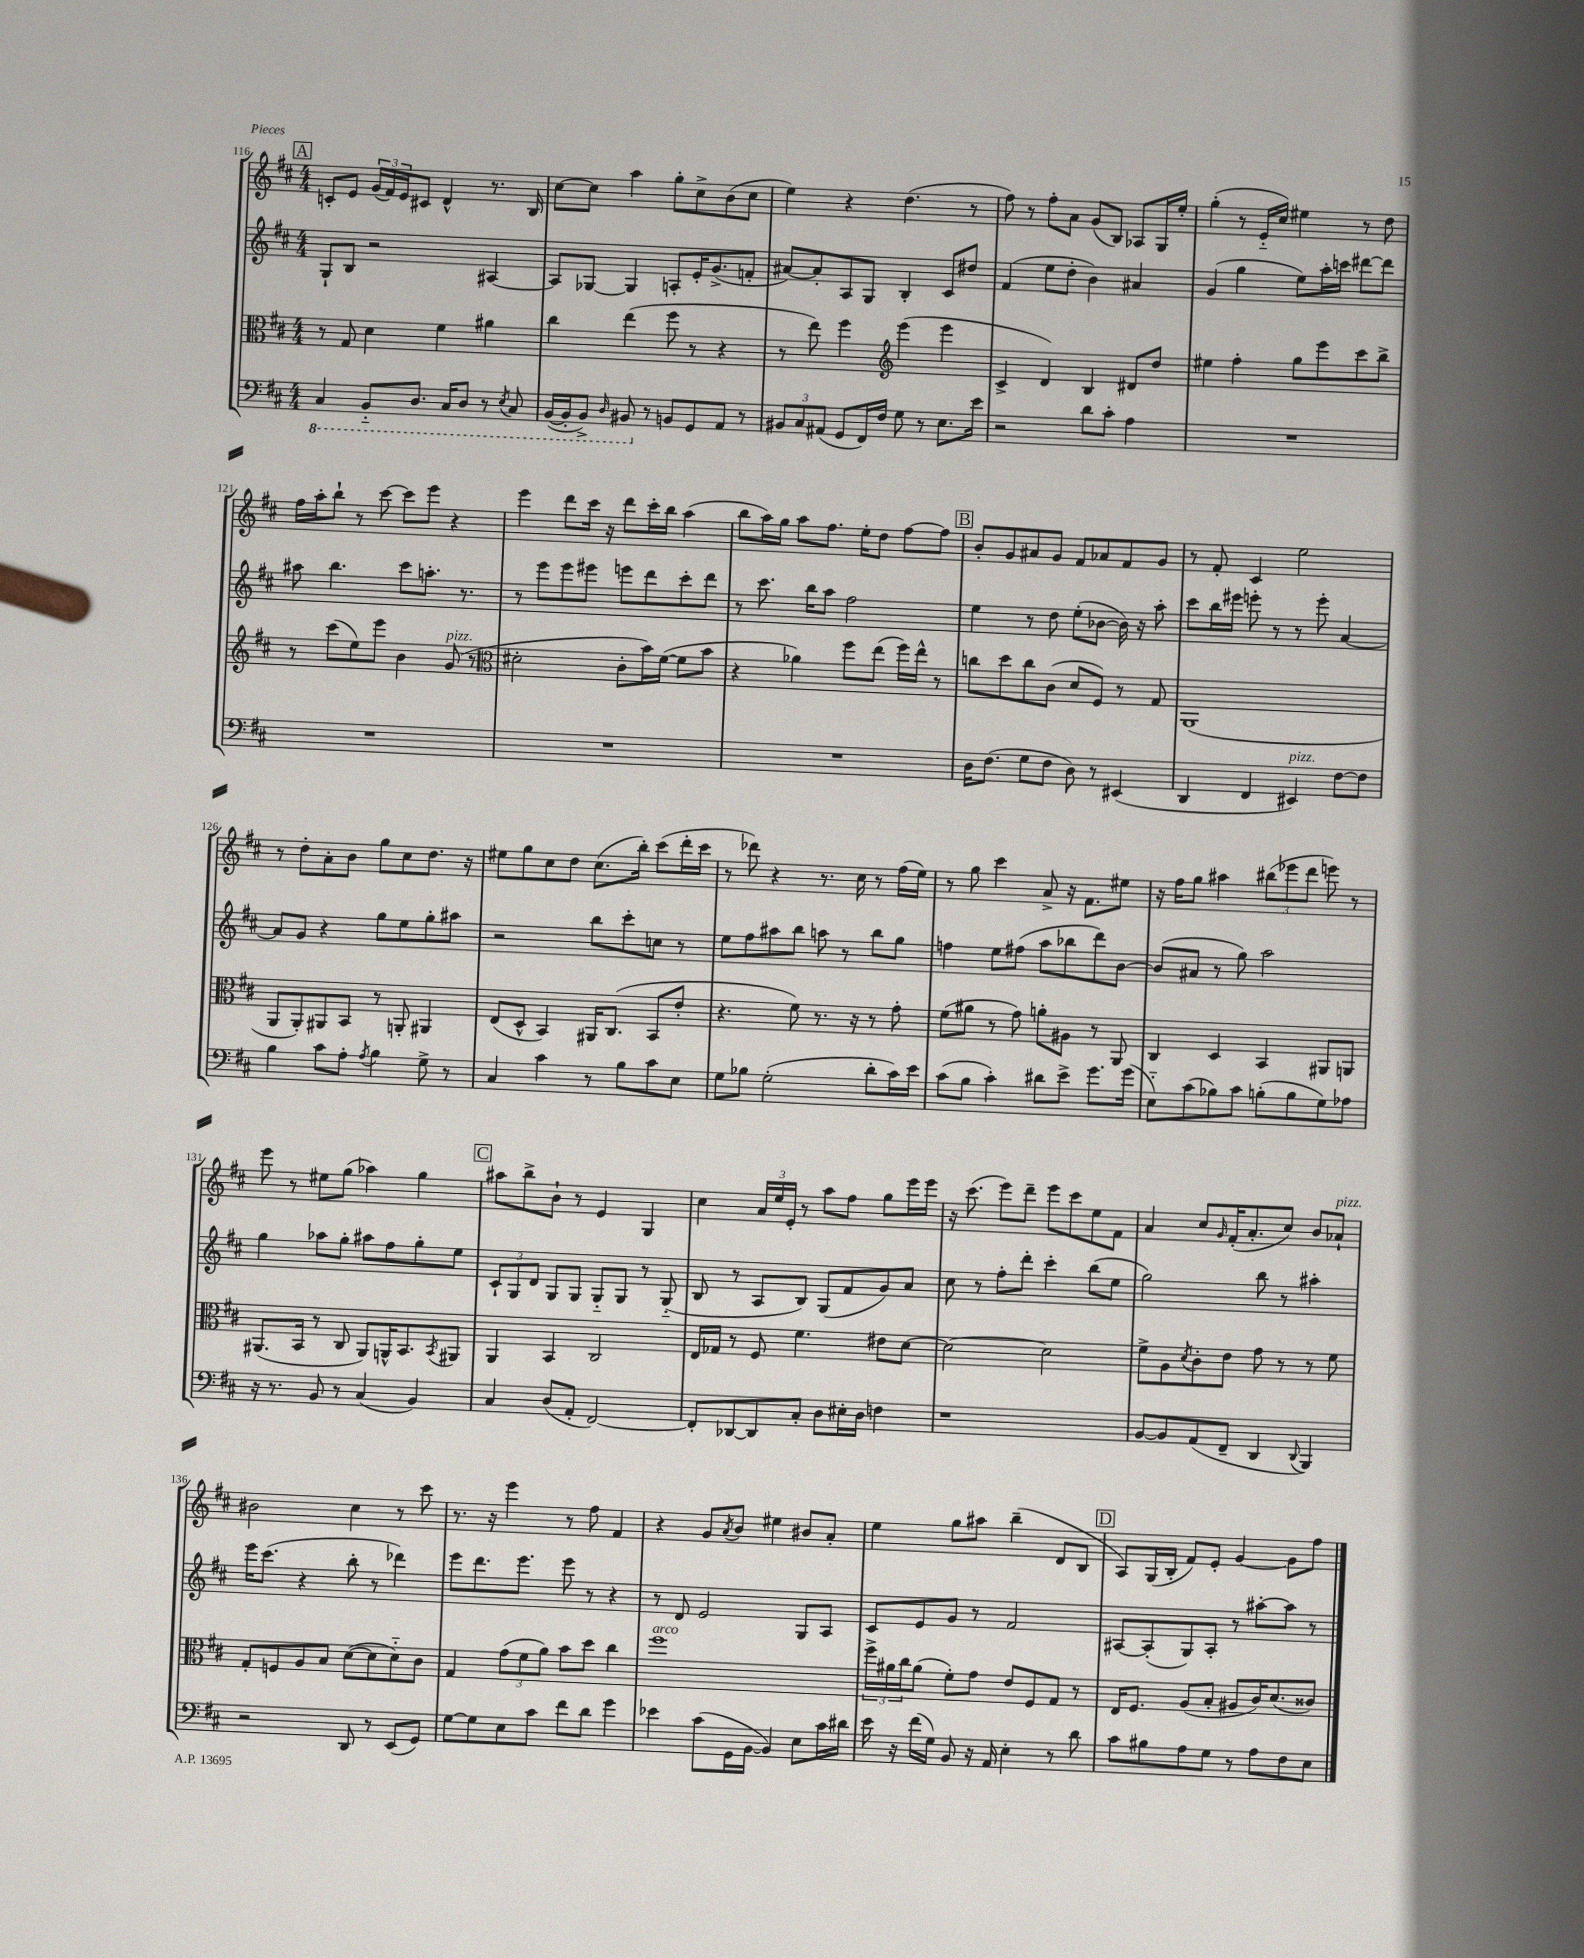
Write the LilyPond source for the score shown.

<<
\new StaffGroup <<
\new Staff = "s0" {
    \clef treble \key d \major \numericTimeSignature \time 4/4
    \mark \markup { \box "A" } c'8-. e'8 \tuplet 3/2 { g'16( fis'16) e'16 } cis'8 d'4-^ r8. b16 |
    cis''8~ cis''8 a''4 g''8-. cis''8-> b'8( cis''8 |
    e''4) r4 d''4.( r8 |
    fis''8) r8 fis''8-. a'8 g'8( b8) aes8 g16 e''16-. |
    g''4-.( r8 e'16-_ cis''16) eis''4 r8 d''8 |
    fis''16 a''16-. b''8-! r8 cis'''8~ cis'''8 e'''8 r4 |
    e'''4 d'''8 cis'''16 r16 d'''8 cis'''16-. b''16 a''4( |
    b''8 a''16) g''16 a''8 fis''8. e''16-. d''8 fis''8~ fis''8 |
    \mark \markup { \box "B" } b'8-. g'8 ais'8 g'8 fis'8 aes'8 fis'8 g'8 |
    r8 fis'8-. cis'4 e''2 |
    r8 d''8-. a'8-. b'8 g''8 cis''8 d''8. r16 |
    eis''8 g''8 cis''8 d''8 cis''8.( b''16-.) cis'''8( d'''16-. cis'''16 |
    r8 des'''8) r4 r8. cis''16 r8 fis''16( e''16) |
    r8 g''8 cis'''4 a'8-> r16 fis'8. eis''8 |
    r16 fis''16 g''8 ais''4 \tuplet 3/2 { bis''8( ees'''8 d'''8 } e'''8) r8 |
    e'''8 r8 eis''8 g''8( aes''4) g''4 |
    \mark \markup { \box "C" } ais''8 b''8-> b'8-! r8 e'4 g4 |
    cis''4 \tuplet 3/2 { a'16 e''16 e'16-. } r8 a''8 fis''8 g''8 e'''16 e'''16 |
    r16 cis'''8.( e'''8) d'''8-- e'''8 cis'''8 e''8 fis'8 |
    a'4 cis''8 \grace { g'16 } fis'16-.( a'8.-. cis''8) b'8 aes'8-!^\markup { \italic "pizz." } |
    bis'2 cis''4 r8 cis'''8 |
    r8. r16 e'''4 r8 fis''8 fis'4 |
    r4 g'8 \acciaccatura { a'8 } b'8 eis''4 bis'8 a'8-. |
    e''4 g''8 ais''8 b''4--( d'8 b8 |
    \mark \markup { \box "D" } a8) g16( b16-. fis'8) e'8-. g'4~ g'8 fis''8 \bar "|." |
}
\new Staff = "s1" {
    \clef treble \key d \major \numericTimeSignature \time 4/4
    \mark \markup { \box "A" } g8-! b8 r2 ais4~ |
    ais8 ges8~ ges4 a8-. e'16-. g'8.->( f'8-. |
    ais'8~) ais'8-. a8 g8 b4-. cis'8 dis''8 |
    fis'4( e''8 d''8-. b'4) ais'4 |
    g'4( g''4 e''8) a''16-. c'''16 dis'''8~ dis'''8 |
    ais''8 b''4. cis'''8 a''8.-. r8. |
    r8 e'''8 e'''8 eis'''8 e'''8 d'''8 cis'''8-. d'''8 |
    r8 cis'''8. b''16 a''8 fis''2 |
    \mark \markup { \box "B" } e''4 r8 d''8 e''8-.( bes'8~ bes'16) r16 a''8-. |
    cis'''8 b''16 eis'''16 e'''8-. r8 r8 e'''8-. a'4~ |
    a'8 g'8 r4 g''8 e''8 g''8-. ais''8 |
    r2 b''8 cis'''8-. c''8 r8 |
    e''8 fis''8 ais''8 b''8 a''8 r8 b''8 g''8 |
    f''4 e''8 fis''8( a''8 bes''8 d'''8) b'8~ |
    b'8( ais'8 r8 g''8) a''2 |
    g''4 aes''8 g''8-. ais''8 fis''8 g''8-. e''8 |
    \mark \markup { \box "C" } \tuplet 3/2 { cis'8-! g8 d'8 } g8 g8 g8-_ g8 r8 g8-_( |
    b8 r8 a8 b8) g8( fis'8 g'8) a'8 |
    cis''8 r8 fis''8-. d'''8-. cis'''4-. b''8( e''8 |
    g''2) b''8 r8 ais''4-. |
    e'''16 cis'''8.( r4 b''8-. r8 des'''4) |
    e'''8 d'''8. e'''8. e'''8 r8 r4 |
    r8 d'8 e'2 g8 a8 |
    cis'8 e'8 g'8 r8 fis'2 |
    \mark \markup { \box "D" } ais8~ ais8-.( g8) ais8-. r8 ais''8~-. ais''8 r8 \bar "|." |
}
\new Staff = "s2" {
    \clef alto \key d \major \numericTimeSignature \time 4/4
    \mark \markup { \box "A" } r8 g8 d'4 fis'4 ais'4 |
    cis''4 e''4( fis''8 r8 r4 |
    r8 e''8) fis''4 \clef treble e'''4( e'''4 |
    cis'4-> d'4) b4 dis'8 d''8 |
    eis''4 fis''4-. g''8 e'''8 cis'''8 b''8-> |
    r8 cis'''8( e''8) e'''8 b'4 g'8^\markup { \italic "pizz." }( r8 |
    \clef alto dis'2-. cis'8-. b'16) fis'16~( fis'8 b'8 |
    r4 aes'4) fis''8 e''8( fis''16) e''16-^ r8 |
    \mark \markup { \box "B" } c''8 d''8 c''8 cis'8( d'8 fis8) r8 g8 |
    a,1( |
    a,8 a,8-.) ais,8 b,8 r8 a,8-. ais,4 |
    e8( d8-^ b,4) ais,16 cis8.( b,8 e'8-. |
    r4. fis'8) r8. r16 r8 g'8-. |
    fis'8( ais'8 r8 g'8) a'8-. ais8 r8 a,8 |
    cis4 d4 b,4 ais,8 a,8 |
    ais,8.( b,16 r8 cis8 ais,8) a,16-^ b,8. \acciaccatura { b,8 } ais,8 |
    \mark \markup { \box "C" } a,4 b,4 cis2 |
    e16 ges16 r8 fis8 fis'4. eis'8 d'8~ |
    d'2~ d'2 |
    fis'8-> a8 \acciaccatura { d'8 } cis'8-. e'8 g'8 r8 r8 fis'8 |
    g8-. f8 a8 b8 d'8~( d'8 d'8-_) cis'8 |
    g4 \tuplet 3/2 { g'8( fis'8 a'8) } b'8 d''8 cis''4 |
    fis''1^\markup { \italic "arco" } |
    \tuplet 3/2 { fis''16-> ais'16 cis''16 } ais'8( fis'8-.) g'8 e'8 fis8 g8 r8 |
    \mark \markup { \box "D" } e16 fis8. a8( b8-. ais8 cis'16) d'8.( cisis'8) \bar "|." |
}
\new Staff = "s3" {
    \clef bass \key d \major \numericTimeSignature \time 4/4
    \mark \markup { \box "A" } \ottava #-1 cis,4 b,,8-_ d,8. cis,16 d,8 r8 \acciaccatura { e,8 } cis,8 |
    b,,16~( b,,16-. b,,8->) \grace { d,16 } bis,,8 \ottava #0 r8 b,!8 g,8 a,8 r8 |
    \tuplet 3/2 { bis,8 cis8 ais,8( } g,8 fis,16) fis16 g8 r8 e8. e'16 |
    r2 d'8 cis'8-. a4 |
    R1 |
    R1 |
    R1 |
    R1 |
    \mark \markup { \box "B" } d16 fis8.( g8 fis8 d8) r8 eis,4( |
    d,4 fis,4 eis,4^\markup { \italic "pizz." }) fis8~ fis8 |
    b4 cis'8 a8-. \acciaccatura { a8 } b4 g8-> r8 |
    cis4 cis'4 r8 b8 cis'8 e8 |
    g8 bes8 g2-.( d'8-. cis'16) e'16 |
    cis'8( b8 cis'4-.) dis'8 e'8-> g'8. g'16( |
    e8-_) cis'8( bes8) cis'8 b8-.( b8 g8) aes8 |
    r16 r8. b,8 r8 cis4( b,4) |
    \mark \markup { \box "C" } cis4 d8( a,8-. fis,2~) |
    fis,8-. des,8~ des,8 cis8-. d8 eis16-. d16 f4 |
    r1 |
    b,8~ b,8 a,8( fis,8-- d,4 \appoggiatura { d,8 } b,,4) |
    r2 d,8 r8 e,8( g,8) |
    g8~ g8 e8 cis'8 fis'8 d'8 g'4 |
    ees'4 cis'8( g,16 b,16~ b,4) e8 cis'16 dis'16 |
    e'16 r16 fis'16( g16) b,8 r16 a,16 e4-. r8 d'8 |
    \mark \markup { \box "D" } cis'8 bis8 a8 g8 r8 a8 fis8 e8 \bar "|." |
}
>>
>>
\layout { \context { \Score currentBarNumber = #116 } }
